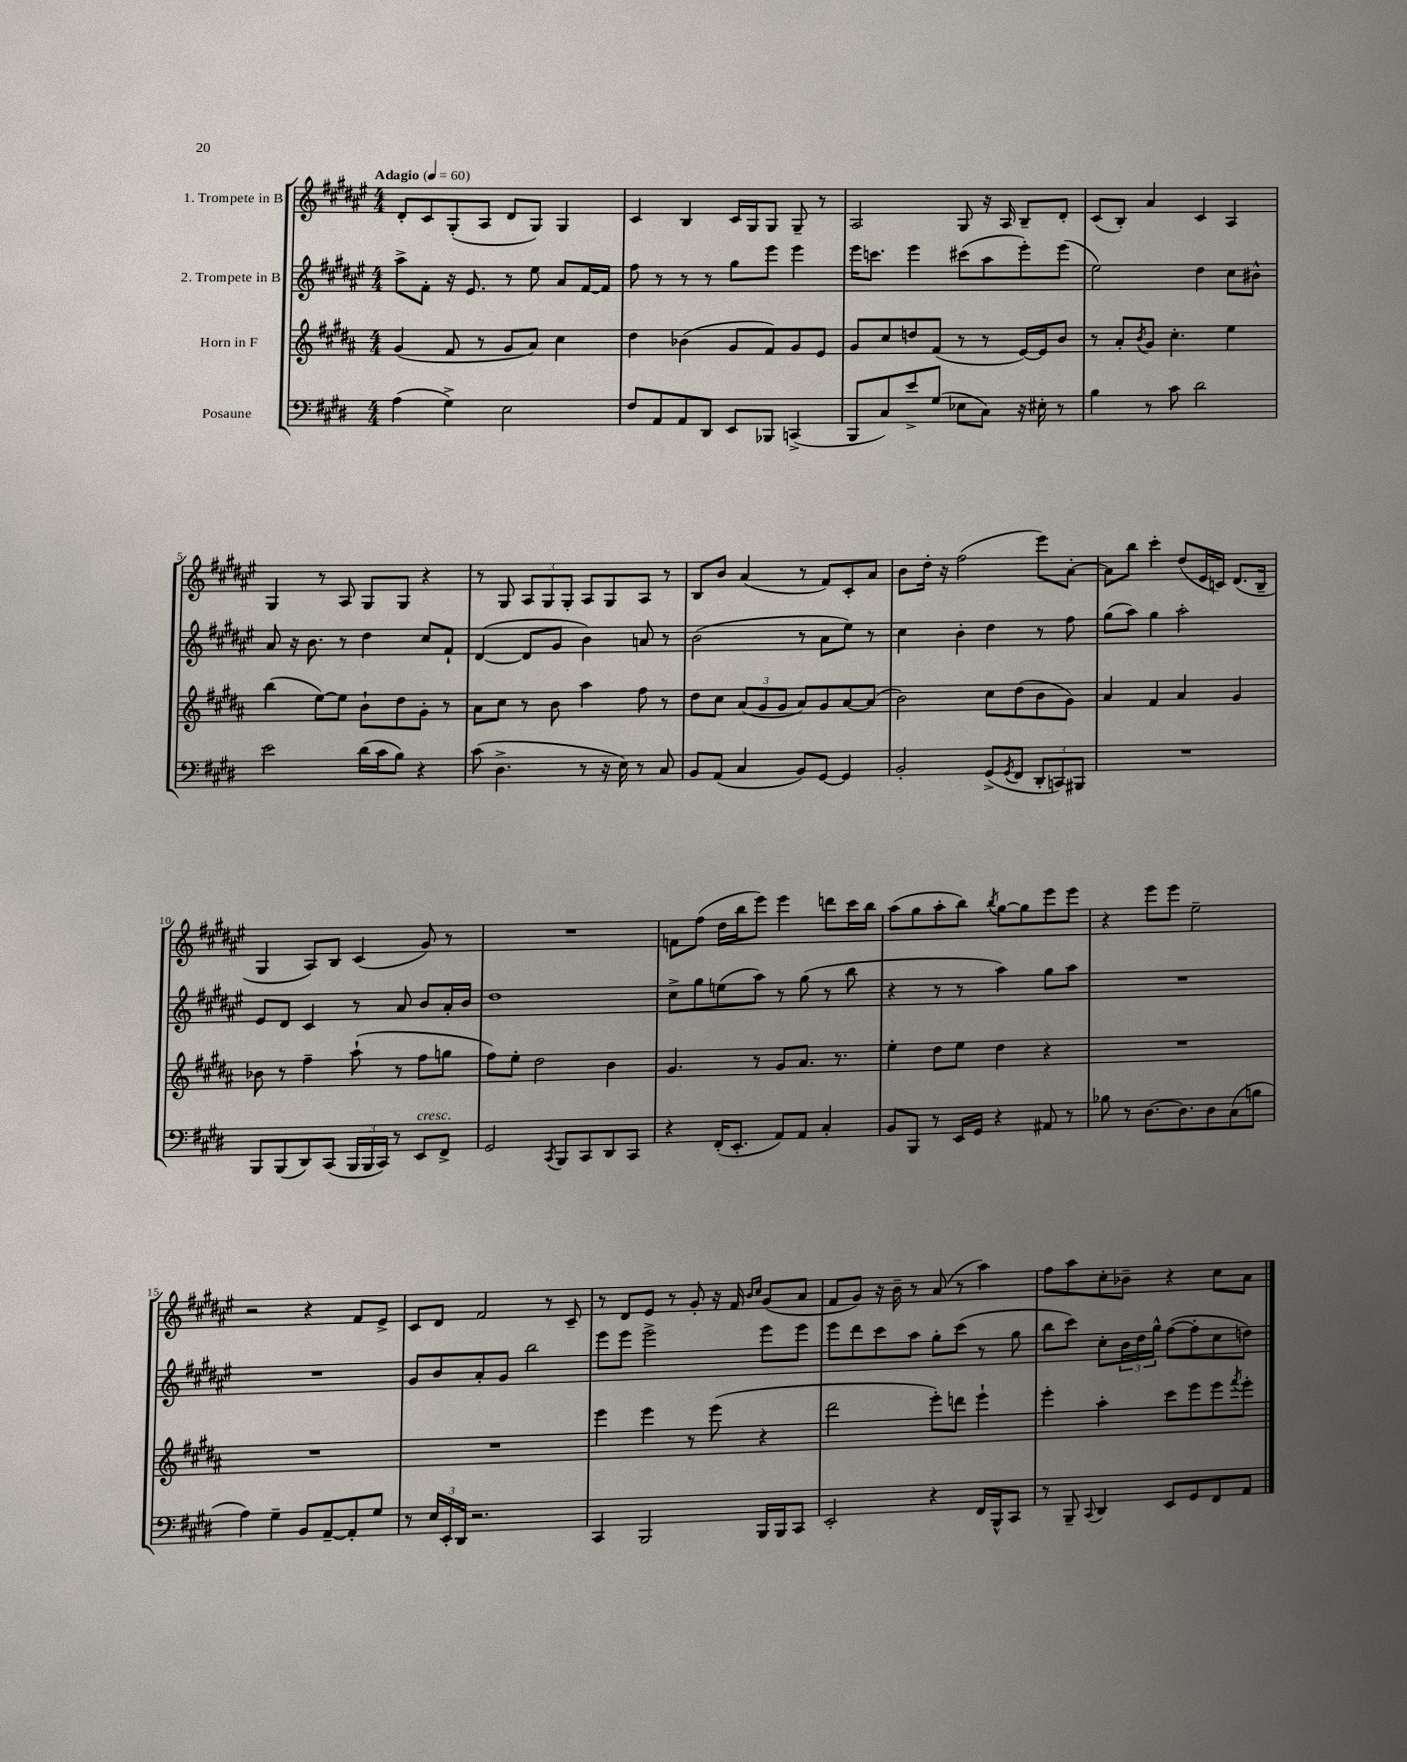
<<
\new StaffGroup <<
\new Staff = "s0" \with { instrumentName = "1. Trompete in B" } {
    \clef treble \key fis \major \numericTimeSignature \time 4/4 \tempo "Adagio" 4 = 60
    dis'8-. cis'8 gis8-.( ais8 dis'8 gis8) gis4 |
    cis'4 b4 cis'16 gis16 gis8 gis8-- r8 |
    ais2 gis8 r16 ais16 b8-- dis'8-. |
    cis'8( b8-.) ais'4 cis'4 ais4 |
    gis4 r8 ais8 gis8 gis8 r4 |
    r8 gis8 \tuplet 3/2 { ais8 gis8 gis8-. } ais8 gis8 ais8 r8 |
    b8 b'8 ais'4( r8 fis'8) cis'8-. ais'8 |
    b'8 dis''16-. r16 fis''2( eis'''8) ais'8~-. |
    ais'8 b''8 cis'''4-. dis''8( eis'16 c'16) dis'8.( b16-- |
    gis4 ais8) b8 cis'4( gis'8) r8 |
    R1 |
    f'8 fis''8( dis''16 b''16 eis'''8) eis'''4 d'''8 cis'''16 b''16 |
    ais''8( gis''8 ais''8-. b''8) \acciaccatura { b''8 } gis''8~ gis''8 eis'''8 eis'''8 |
    r4 eis'''8 eis'''8 eis''2-- |
    r2 r4 fis'8 eis'8-> |
    cis'8 dis'8 fis'2 r8 cis'8-- |
    r8 dis'8 eis'8 r8 gis'8-. r16 fis'16 \grace { b'16 cis''16 } gis'8( ais'8 |
    fis'8 gis'8) r16 b'16-- r8 ais'8( r8 ais''4) |
    fis''8 ais''8 cis''8-. bes'8-- r4 cis''8 ais'8 \bar "|." |
}
\new Staff = "s1" \with { instrumentName = "2. Trompete in B" } {
    \clef treble \key fis \major \numericTimeSignature \time 4/4
    ais''8-> fis'8-. r16 eis'8. r8 eis''8 ais'8 fis'16~ fis'16 |
    fis''8 r8 r8 r8 gis''8 eis'''8 eis'''4 |
    eis'''16 c'''8. eis'''4 cis'''8( ais''8 eis'''8-.) eis'''8( |
    eis''2) dis''4 cis''8 bis'8-^ |
    ais'8 r16 b'8. r8 dis''4 cis''8 fis'8-! |
    dis'4~( dis'8 gis'8 b'4) a'8 r8 |
    b'2( r8 ais'8 eis''8) r8 |
    cis''4 b'4-. dis''4 r8 fis''8 |
    gis''8( ais''8) gis''4 ais''2-. |
    eis'8 dis'8 cis'4 r8 ais'8 b'8 ais'16-. b'16 |
    dis''1 |
    cis''8-> gis''8 e''8( ais''8) r8 gis''8( r8 b''8 |
    r4 r8 r8 ais''4) gis''8 ais''8 |
    R1 |
    R1 |
    gis'8 b'8 ais'8-. gis'8 b''2 |
    eis'''8 eis'''8 eis'''2-> eis'''8 eis'''8 |
    eis'''8 dis'''8 cis'''8 ais''8 gis''8-. cis'''8( r8 gis''8 |
    b''8 cis'''8) cis''8-. \tuplet 3/2 { b'16 dis''16 gis''16-^ } fis''8~( fis''8-. cis''8 d''8) \bar "|." |
}
\new Staff = "s2" \with { instrumentName = "Horn in F" } {
    \clef treble \key b \major \numericTimeSignature \time 4/4
    gis'4( fis'8 r8 gis'8 ais'8) cis''4 |
    dis''4 bes'4( gis'8 fis'8) gis'8 e'8 |
    gis'8 cis''8 d''8 fis'8( r8 r8 e'16~) e'16 b'8 |
    r8 ais'8-. \acciaccatura { b'8 } gis'8 cis''4.-. e''4 |
    b''4( e''8~) e''8 b'8-! dis''8 gis'8-. r8 |
    ais'8 cis''8 r8 b'8 ais''4 fis''8 r8 |
    dis''8 cis''8 \tuplet 3/2 { ais'8( gis'8 gis'8 } ais'8) gis'8 ais'8~ ais'8( |
    b'2) cis''8 dis''8( b'8 gis'8) |
    ais'4 fis'4 ais'4 gis'4 |
    bes'8 r8 fis''4-- ais''8-!( r8 fis''8 g''8 |
    fis''8) e''8-. dis''2 b'4 |
    gis'4. r8 gis'8 ais'8. r8. |
    e''4-. dis''8 e''8 dis''4 r4 |
    R1 |
    R1 |
    R1 |
    e'''4 e'''4 r8 e'''8( r4 |
    dis'''2 e'''8-.) d'''8 e'''4-! |
    e'''4-. ais''4-. cis'''8 e'''8 e'''8 \acciaccatura { fis'''8 } e'''8-. \bar "|." |
}
\new Staff = "s3" \with { instrumentName = "Posaune" } {
    \clef bass \key e \major \numericTimeSignature \time 4/4
    a4( gis4->) e2 |
    fis8 a,8 a,8 dis,8 e,8 bes,,8 c,4->( |
    b,,8 cis8) e'8-> gis8( ees8 cis8) r16 eis16-. r8 |
    b4 r8 cis'8 dis'2 |
    e'2 dis'16( cis'16 b8) r4 |
    cis'8( dis4.-> r8 r16 e16) r8 cis8 |
    b,8 a,8( cis4 b,8) gis,8~ gis,4 |
    b,2-. gis,8->( \acciaccatura { gis,8 } fis,8 \tuplet 3/2 { dis,8-. c,8) bis,,8 } |
    R1 |
    b,,8 b,,8( dis,8) cis,8( \tuplet 3/2 { b,,16 b,,16 cis,16) } r8 e,8^\markup { \italic "cresc." } fis,8-> |
    gis,2 \acciaccatura { cis,8 } b,,8 cis,8 dis,8 cis,8 |
    r4 fis,16-.( e,8.-. a,8) a,8 cis4-. |
    b,8 b,,8 r8 e,16 gis,16 r4 ais,8 r8 |
    bes8 r8 dis8.~ dis8. dis8 cis8( b8 |
    a4) gis4-- b,8 a,8~-- a,8-. gis8 |
    r8 \tuplet 3/2 { e16 e,16-. dis,16 } r2. |
    cis,4 b,,2 b,,16 b,,16 cis,8 |
    e,2-. r4 fis,16 b,,16-^ cis,8 |
    r8 b,,8-- \appoggiatura { cis,8 } dis,4 e,8 gis,8 fis,8 a,8 \bar "|." |
}
>>
>>
